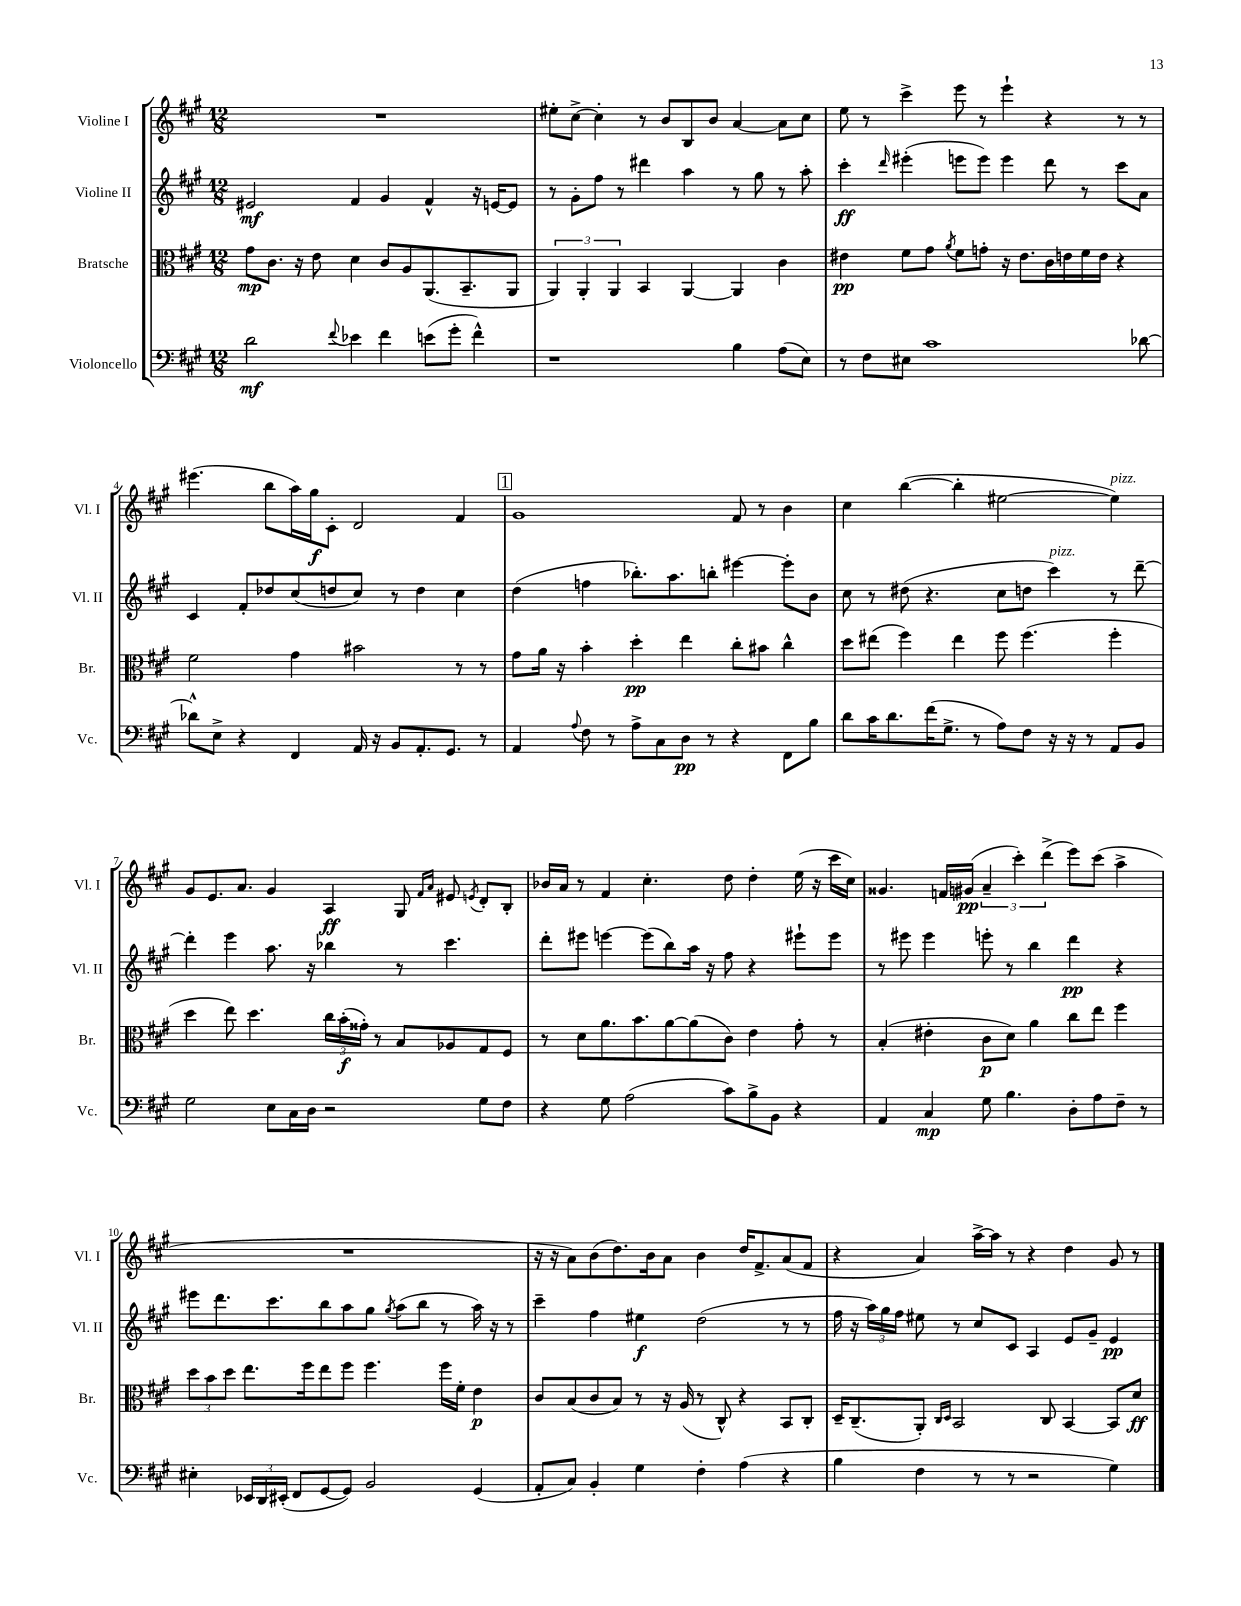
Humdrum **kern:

**kern	**kern	**kern	**kern
*staff4	*staff3	*staff2	*staff1
*clefF4	*clefC3	*clefG2	*clefG2
*k[f#c#g#]	*k[f#c#g#]	*k[f#c#g#]	*k[f#c#g#]
*M12/8	*M12/8	*M12/8	*M12/8
2d	8g#	2e#	1.r
.	8.c#	.	.
.	16r	.	.
.	8e	.	.
8qqf#	.	.	.
4e-	4d	4f#	.
4f#	8c#	4g#	.
.	8A	.	.
(8e	(8.AA	4f#^^	.
8g#'	.	.	.
.	8.BB~	.	.
4f#^^)	.	16r	.
.	.	[16e	.
.	8AA	8e]	.
=	=	=	=
1r	6AA)	8r	8ee#'
.	.	8g#'	[8cc#^
.	6AA'	.	.
.	.	8ff#	4cc#']
.	6AA	.	.
.	.	8r	.
.	4BB	4ddd#	8r
.	.	.	8b
.	[4AA	4aa	8B
.	.	.	8b
4B	4AA]	8r	[4a
.	.	8gg#	.
(8A	4c#	8r	8a]
8E)	.	8aa'	8cc#
=	=	=	=
8r	4e#	4ccc#'	8ee
8F#	.	.	8r
.	.	16qqddd	.
8E#	8f#	(4eee#'	4ccc#^
1c#	8g#	.	.
.	8qa	.	.
.	8f#	8eee	8eee
.	8g'	8eee)	8r
.	16r	4eee	4eee`
.	8.e#	.	.
.	16c#	8ddd	4r
.	16e	.	.
.	16f#	8r	.
.	16e	.	.
.	4r	8ccc#	8r
[8d-	.	8a	8r
=	=	=	=
8d-^^]	2f#	4c#	(4.eee#
8E^	.	.	.
4r	.	8f#'	.
.	.	8dd-	8bb
4FF#	4g#	(8cc#	16aa)
.	.	.	16gg#
.	.	8dd	8c#'
16AA	2b#	8cc#)	2d
16r	.	.	.
8BB	.	8r	.
8.AA'	.	4dd	.
8.GG#	.	.	.
.	8r	4cc#	4f#
8r	8r	.	.
=	=	=	=
4AA	8g#	(4dd	1g#
.	16a	.	.
.	16r	.	.
8qqA	.	.	.
8F#	4b'	4ff	.
8r	.	.	.
8A^	4dd'	8.bb-')	.
8C#	.	.	.
.	.	8.aa	.
8D	4ee	.	.
8r	.	8bb'	.
4r	8cc#'	[4eee#	8f#
.	8b#	.	8r
8FF#	4cc#^^	8eee#']	4b
8B	.	8b	.
=	=	=	=
8d	8dd	8cc#	4cc#
16c#	(8ee#	8r	.
8.d	.	.	.
.	4ff#)	(8dd#	([4bb
(16f#	.	4.r	.
8.G#^	.	.	.
.	4ee#	.	4bb']
8r	.	.	.
8A)	8ff#	8cc#	[2ee#
8F#	(4.ff#	8dd	.
16r	.	4ccc#)	.
16r	.	.	.
8r	.	.	.
8AA	4ff#'	8r	4ee#])
8BB	.	[8ddd~	.
=	=	=	=
2G#	4dd	4ddd']	8g#
.	.	.	8.e
.	8ee)	4eee	.
.	.	.	8.a
.	4.dd	.	.
8E	.	8.aa	4g#
16C#	.	.	.
16D	.	16r	.
2r	24cc#	4bb-	4A
.	(24b'	.	.
.	24g##')	.	.
.	8r	.	.
.	8B	8r	8G#
.	.	.	16qqf#
.	.	.	16qqa
.	8A-	4.ccc#	8e#
.	.	.	8qe
8G#	8G#	.	8d'
8F#	8F#	.	8B'
=	=	=	=
4r	8r	8ddd'	16b-
.	.	.	16a
.	8d	8eee#	8r
8G#	8.a	[4eee	4f#
(2A	.	.	.
.	8.b	.	.
.	.	(8eee]	4.cc#'
.	[8a	8bb)	.
.	(8a]	16aa	.
.	.	16r	.
8c#)	8c#)	8ff#	8dd
8B^	4e	4r	4dd'
8BB	.	.	.
4r	8g#'	8eee#`	(16ee
.	.	.	16r
.	8r	8eee#	16ccc#
.	.	.	16cc#)
=	=	=	=
4AA	(4B'	8r	4.g##
.	.	8eee#	.
4C#	4e#'	4eee#	.
.	.	.	16f
.	.	.	(16g#
8G#	8c#	8eee'	6a~
4.B	8d)	8r	.
.	.	.	6ccc#')
.	4a	4bb	.
.	.	.	(6ddd^
8D'	8cc#	4ddd	8eee)
8A	8ee	.	(8ccc#
8F#~	4ff#	4r	4aa^
8r	.	.	.
=	=	=	=
4E#'	12dd	8eee#	1.r
.	12b	.	.
.	.	8.ddd	.
.	12dd	.	.
24EE-	8.ee	.	.
24DD	.	.	.
.	.	8.ccc#	.
(24EE#'	.	.	.
8FF#	.	.	.
.	16ff#	.	.
[8GG#	8ee	8bb	.
8GG#])	8ff#	8aa	.
2BB	4.ff#	8gg#	.
.	.	8qgg#	.
.	.	(8aa	.
.	.	8bb	.
.	16ff#	8r	.
.	16f#'	.	.
(4GG#	4e	16aa)	.
.	.	16r	.
.	.	8r	.
=	=	=	=
8AA'	8c#	4ccc#~	16r
.	.	.	16r
8C#)	(8B	.	8a)
4BB'	8c#	4ff#	(8b
.	8B)	.	8.dd)
4G#	8r	4ee#	.
.	.	.	16b
.	16r	.	8a
.	(16A	.	.
4F#'	8r	(2dd	4b
.	8C#^^)	.	.
(4A	4r	.	16dd
.	.	.	8.f#^
4r	8BB	8r	(8a
.	8C#'	8r	8f#
=	=	=	=
4B	16D~	16ff#	4r
.	(8.C#~	16r	.
.	.	24aa)	.
.	.	24gg#	.
.	.	24ff#	.
4F#	8AA')	8ee#	4a)
.	16qqC#	.	.
.	16qqD	.	.
.	2BB	8r	.
8r	.	8cc#	[16aa^
.	.	.	16aa]
8r	.	8c#	8r
2r	.	4A	4r
.	8C#	.	.
.	[4BB	8e	4dd
.	.	8g#~	.
4G#)	8BB]	4e	8g#
.	8d	.	8r
==	==	==	==
*-	*-	*-	*-
